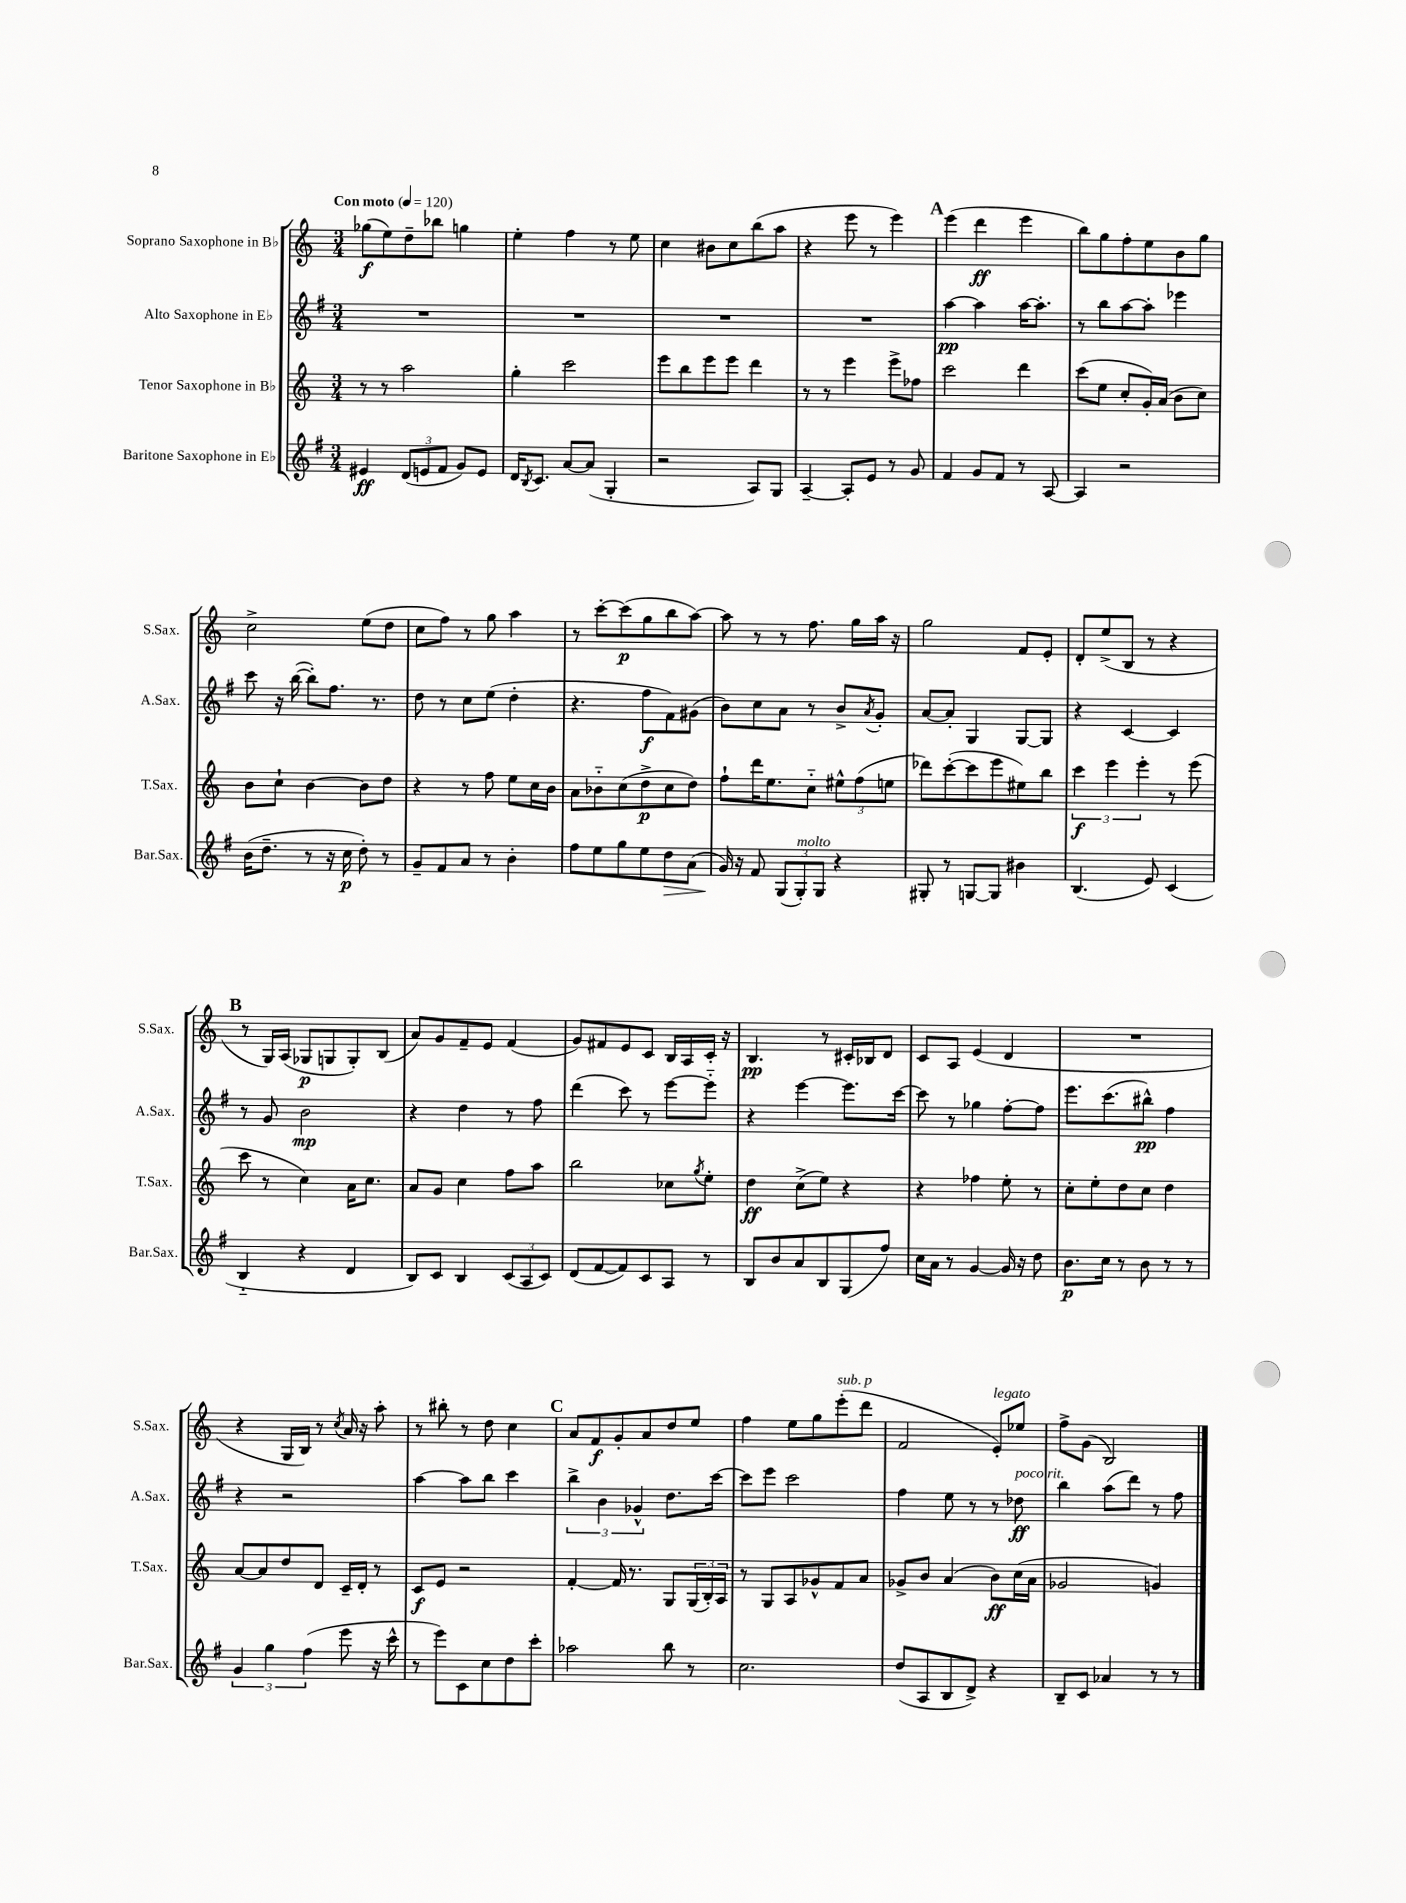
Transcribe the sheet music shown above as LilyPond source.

<<
\new StaffGroup <<
\new Staff = "s0" \with { instrumentName = "Soprano Saxophone in Bb" shortInstrumentName = "S.Sax." } {
    \clef treble \key c \major \numericTimeSignature \time 3/4 \tempo "Con moto" 4 = 120
    ges''8\f( e''8) d''8-- bes''8 g''4 |
    e''4-. f''4 r8 e''8 |
    c''4 bis'8 c''8 b''8( a''8 |
    r4 e'''8 r8 e'''4) |
    \mark \markup { \bold "A" } e'''4( d'''4\ff e'''4 |
    b''8) g''8 f''8-. e''8 b'8 g''8 |
    c''2-> e''8( d''8 |
    c''8 f''8) r8 g''8 a''4 |
    r8 c'''8~-. c'''8\p( g''8 b''8 a''8~) |
    a''8 r8 r8 f''8. g''16 a''16 r16 |
    g''2 f'8 e'8-. |
    d'8-. e''8->( b8 r8 r4 |
    \mark \markup { \bold "B" } r8 g16) a16( ges8\p g8 g8-.) b8( |
    a'8) g'8 f'8-- e'8 f'4( |
    g'8) fis'8 e'8 c'8 b16 a16 c'16-. r16 |
    b4.\pp r8 cis'16-. bes16 d'8 |
    c'8 a8 e'4( d'4 |
    R2. |
    r4 g16 b16) r8 \acciaccatura { c''8 } a'16 r16 a''8-. |
    r8 bis''8-. r8 d''8 c''4 |
    \mark \markup { \bold "C" } a'8 f'8\f g'8-. a'8 d''8 e''8 |
    f''4 e''8 g''8 e'''8-.^\markup { \italic "sub. p" }( d'''8 |
    f'2 e'8-.^\markup { \italic "legato" }) ees''8 |
    f''8-> g'8( b2) \bar "|." |
}
\new Staff = "s1" \with { instrumentName = "Alto Saxophone in Eb" shortInstrumentName = "A.Sax." } {
    \clef treble \key g \major \numericTimeSignature \time 3/4
    R2. |
    R2. |
    R2. |
    R2. |
    \mark \markup { \bold "A" } a''4~\pp a''4 a''16~ a''8.-. |
    r8 b''8 a''8~ a''8-. ees'''4 |
    c'''8 r16 b''16~( b''8-.) fis''8. r8. |
    d''8 r8 c''8 e''8( d''4-. |
    r4. fis''8\f fis'8) gis'8( |
    b'8) c''8 a'8 r8 b'8-> \acciaccatura { a'8 } g'8-. |
    a'8~ a'8-. g4 g8~ g8 |
    r4 c'4~ c'4 |
    \mark \markup { \bold "B" } r8 g'8 b'2\mp |
    r4 d''4 r8 fis''8 |
    d'''4( c'''8) r8 e'''8~ e'''8-_ |
    r4 e'''4~ e'''8. c'''16~ |
    c'''8 r8 ges''4 fis''8~-. fis''8 |
    e'''8. c'''8.( bis''8-^\pp) fis''4 |
    r4 r2 |
    a''4~ a''8 b''8 c'''4 |
    \mark \markup { \bold "C" } \tuplet 3/2 { b''4-> b'4 ges'4-^ } d''8. c'''16~ |
    c'''8 e'''8 c'''2 |
    fis''4 e''8 r8 r8 des''8\ff^\markup { \italic "poco rit." } |
    b''4 a''8( d'''8) r8 fis''8 \bar "|." |
}
\new Staff = "s2" \with { instrumentName = "Tenor Saxophone in Bb" shortInstrumentName = "T.Sax." } {
    \clef treble \key c \major \numericTimeSignature \time 3/4
    r8 r8 a''2 |
    g''4-. c'''2 |
    e'''8 b''8 e'''8 e'''8 d'''4 |
    r8 r8 e'''4 e'''8-> fes''8 |
    \mark \markup { \bold "A" } c'''2 d'''4 |
    c'''8( e''8 c''8-. g'16-.) a'16( b'8 c''8) |
    b'8 c''8-! b'4~ b'8 d''8 |
    r4 r8 f''8 e''8 c''16 b'16 |
    a'8 bes'8-_ c''8( d''8->\p c''8 d''8) |
    f''8-! d'''16 e''8. c''8-_ \tuplet 3/2 { eis''8-^ f''8( e''8 } |
    des'''8) c'''8~-.( c'''8 e'''8 eis''8) b''8 |
    \tuplet 3/2 { c'''4\f e'''4 e'''4-. } r8 e'''8( |
    \mark \markup { \bold "B" } c'''8 r8 c''4) a'16 c''8. |
    a'8 g'8 c''4 f''8 a''8 |
    b''2 ces''8 \acciaccatura { g''8 } e''8-. |
    d''4\ff c''8->( e''8) r4 |
    r4 fes''4 e''8-. r8 |
    c''8-. e''8-. d''8 c''8 d''4 |
    a'8~ a'8 d''8 d'8 c'16-- d'16-. r8 |
    c'8\f e'8 r2 |
    \mark \markup { \bold "C" } f'4~-. f'16 r8. g8 \tuplet 3/2 { g16( b16-.) a16 } |
    r8 g8 a8 ges'8-^ f'8 a'8 |
    ges'8-> b'8 a'4( b'8\ff) c''16( a'16 |
    ges'2 g'4) \bar "|." |
}
\new Staff = "s3" \with { instrumentName = "Baritone Saxophone in Eb" shortInstrumentName = "Bar.Sax." } {
    \clef treble \key g \major \numericTimeSignature \time 3/4
    eis'4\ff \tuplet 3/2 { d'8( e'8 fis'8 } g'8) e'8 |
    d'16 \acciaccatura { b8 } c'8. a'8~ a'8( g4-. |
    r2 a8) g8 |
    a4~-- a8-. e'8 r8 g'8 |
    \mark \markup { \bold "A" } fis'4 g'8 fis'8 r8 a8~ |
    a4 r2 |
    b'16( d''8.-- r8 r16 c''16\p d''8-.) r8 |
    g'8-- fis'8 a'8 r8 b'4-. |
    fis''8 e''8 g''8 e''8 d''8\> a'8( |
    g'16\!) r16 fis'8 \tuplet 3/2 { g8( g8-.^\markup { \italic "molto" }) g8 } r4 |
    gis8-. r8 g8~ g8 bis'4 |
    b4.( e'8) c'4( |
    \mark \markup { \bold "B" } b4-_ r4 d'4 |
    b8) c'8 b4 \tuplet 3/2 { c'8( a8 c'8) } |
    d'8( fis'8~ fis'8) c'8 a8 r8 |
    b8 b'8 a'8 b8 g8( fis''8) |
    c''16 a'16 r8 g'4~ g'16 r16 d''8 |
    b'8.\p c''16 r8 b'8 r8 r8 |
    \tuplet 3/2 { g'4 g''4 fis''4( } e'''8 r16 c'''16-^ |
    r8 e'''8) c'8 c''8 d''8 c'''8-. |
    \mark \markup { \bold "C" } aes''2 b''8 r8 |
    c''2. |
    d''8( a8 b8 d'8->) r4 |
    b8-- c'8 aes'4 r8 r8 \bar "|." |
}
>>
>>
\layout { \context { \Score \remove "Bar_number_engraver" } }
